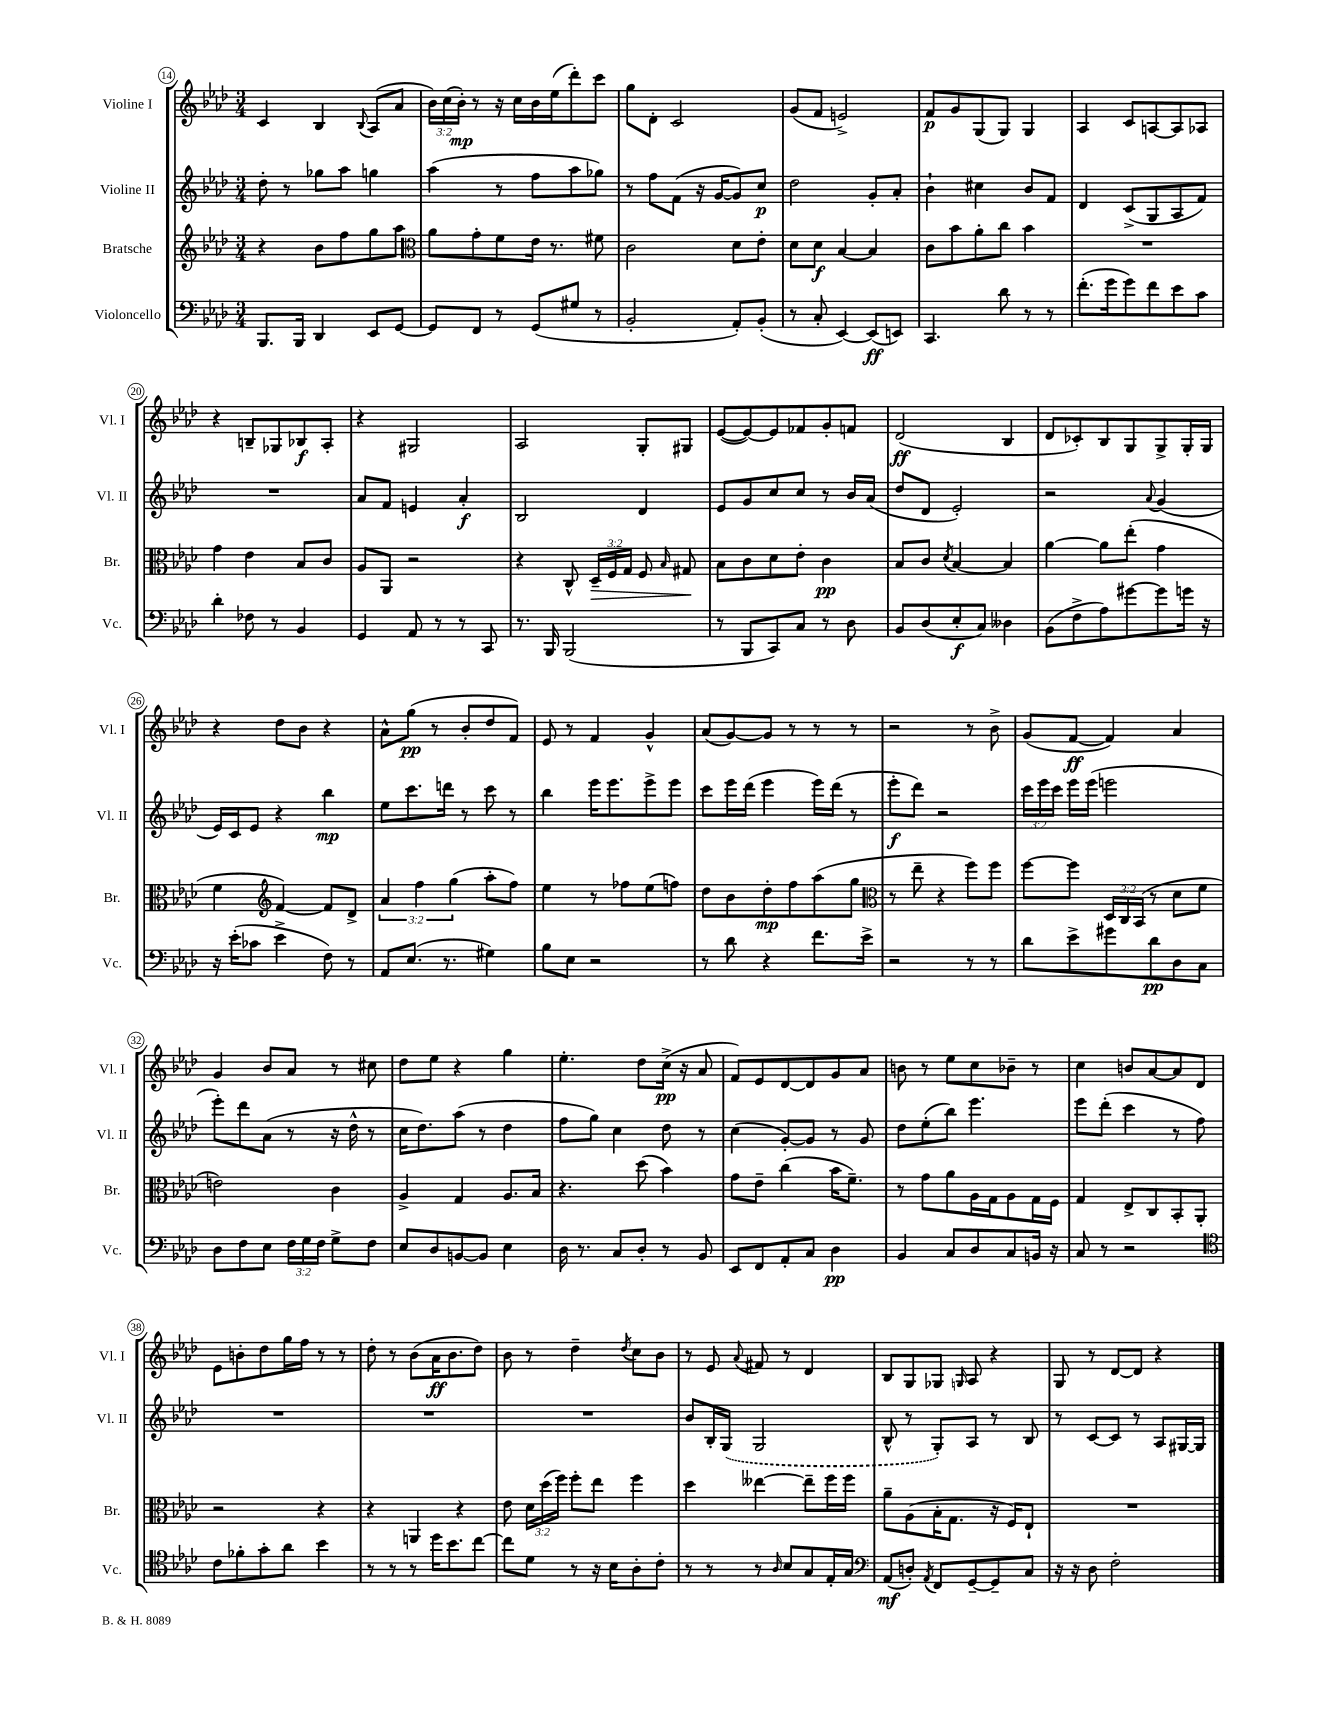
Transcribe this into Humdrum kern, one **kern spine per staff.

**kern	**dynam	**kern	**dynam	**kern	**dynam	**kern	**dynam
*part4	*part4	*part3	*part3	*part2	*part2	*part1	*part1
*staff4	*staff4	*staff3	*staff3	*staff2	*staff2	*staff1	*staff1
*I"Violoncello	*	*I"Bratsche	*	*I"Violine II	*	*I"Violine I	*
*I'Vc.	*	*I'Br.	*	*I'Vl. II	*	*I'Vl. I	*
*clefF4	*	*clefG2	*	*clefG2	*	*clefG2	*
*k[b-e-a-d-]	*	*k[b-e-a-d-]	*	*k[b-e-a-d-]	*	*k[b-e-a-d-]	*
*M3/4	*	*M3/4	*	*M3/4	*	*M3/4	*
=14	=14	=14	=14	=14	=14	=14	=14
8.BBB-/L	.	4r	.	8dd-'\	.	4c/	.
.	.	.	.	8r	.	.	.
16BBB-/Jk	.	.	.	.	.	.	.
4DD-/	.	8b-\L	.	8gg-X\L	.	4B-/	.
.	.	8ff\	.	8aa-\J	.	.	.
.	.	.	.	.	.	8qqB-/	.
8EE-/L	.	8gg\	.	4ggn\	.	(8A-/L	.
[8GG/J	.	8aa-\J	.	.	.	8a-/J	.
=15	=15	=15	=15	=15	=15	=15	=15
*	*	*clefC3	*	*	*	*	*
8GG/L]	.	8a-\L	.	(4aa-\	.	24b-\LL)	.
.	.	.	.	.	.	(24cc\	.
.	.	.	.	.	.	24b-'\JJ)	mp
8FF/J	.	8g'\	.	.	.	8r	.
8r	.	8f\	.	8r	.	16r	.
.	.	.	.	.	.	16cc\LL	.
(8GG/L	.	16e-\Jk	.	8ff\L	.	16b-\	.
.	.	8.r	.	.	.	(16ee-\J	.
8G#X/J	.	.	.	8aa-\	.	8ddd-'\)	.
8r	.	8f#X\	.	8gg-X\J)	.	8ccc\J	.
=16	=16	=16	=16	=16	=16	=16	=16
2BB-'/	.	2c\	.	8r	.	8gg\L	.
.	.	.	.	8ff\L	.	8d-'\J	.
.	.	.	.	(8f\J	.	2c/	.
.	.	.	.	16r	.	.	.
.	.	.	.	[16g/KL	.	.	.
8AA-'/L)	.	8d-\L	.	8g/])	.	.	.
(8BB-'/J	.	8e-'\J	.	8cc/J	p	.	.
=17	=17	=17	=17	=17	=17	=17	=17
8r	.	8d-\L	.	2dd-\	.	(8g/L	.
8C'/	.	8d-\J	f	.	.	8f/J	.
[4EE-/)	.	[4B-/	.	.	.	2en^/)	.
(8EE-/L]	ff	4B-/]	.	8g'/L	.	.	.
8EEn/J)	.	.	.	8a-'/J	.	.	.
=18	=18	=18	=18	=18	=18	=18	=18
4.CC/	.	8c\L	.	4b-`\	.	8f/L	p
.	.	8b-\	.	.	.	8g/	.
.	.	8a-'\	.	4cc#X\	.	(8G/	.
8d-\	.	8cc\J	.	.	.	8G/J)	.
8r	.	4b-\	.	8b-/L	.	4G/	.
8r	.	.	.	8f/J	.	.	.
=19	=19	=19	=19	=19	=19	=19	=19
(8.f'\L	.	2.r	.	4d-/	.	4A-/	.
16g\k	.	.	.	.	.	.	.
8g\)	.	.	.	(8c^/L	.	8c/L	.
8f\	.	.	.	8G/	.	[8An/	.
8e-\	.	.	.	8A-/	.	8A/]	.
8c\J	.	.	.	8f/J)	.	8A-X/J	.
!!LO:LB:g=z
=20	=20	=20	=20	=20	=20	=20	=20
4d-'\	.	4g\	.	2.r	.	4r	.
8F-X\	.	4e-\	.	.	.	8Bn~/L	.
8r	.	.	.	.	.	8G-X/	.
4BB-/	.	8B-/L	.	.	.	8B-X/	f
.	.	8c/J	.	.	.	8A-'/J	.
=21	=21	=21	=21	=21	=21	=21	=21
4GG/	.	8A-/L	.	8a-/L	.	4r	.
.	.	8AA-/J	.	8f/J	.	.	.
8AA-/	.	2r	.	4en/	.	2G#X/	.
8r	.	.	.	.	.	.	.
8r	.	.	.	4a-'/	f	.	.
8CC/	.	.	.	.	.	.	.
=22	=22	=22	=22	=22	=22	=22	=22
8.r	.	4r	.	2B-/	.	2A-/	.
16BBB-/	.	.	.	.	.	.	.
(2BBB-/	.	8C^^/	.	.	.	.	.
!	!	!	!LO:HP:b	!	!	!	!
.	.	24D-~/LL	>	.	.	.	.
.	.	24F/	.	.	.	.	.
.	.	24G/JJ	.	.	.	.	.
.	.	8F/	.	4d-/	.	8G'/L	.
.	.	16qqB-/	.	.	.	.	.
.	.	8G#X/	.	.	.	8G#X/J	.
.	.	.	]	.	.	.	.
=23	=23	=23	=23	=23	=23	=23	=23
8r	.	8B-\L	.	8e-/L	.	([8e-/L	.
8BBB-/L	.	8c\	.	8g/	.	8e-/_)	.
8CC/)	.	8d-\	.	8cc/	.	8e-/]	.
8C/J	.	8e-'\J	.	8cc/J	.	8f-X/	.
8r	.	4c\	pp	8r	.	8g'/	.
8D-\	.	.	.	16b-/LL	.	8fn/J	.
.	.	.	.	(16a-/JJ	.	.	.
=24	=24	=24	=24	=24	=24	=24	=24
8BB-/L	.	8B-/L	.	8dd-/L	.	(2d-/	ff
(8D-/	.	8c/J	.	8d-/J	.	.	.
.	.	8qd-/	.	.	.	.	.
8E-'/	f	[4B-/	.	2e-'/)	.	.	.
8C/J)	.	.	.	.	.	.	.
4D--X\	.	4B-/]	.	.	.	4B-/	.
=25	=25	=25	=25	=25	=25	=25	=25
(8BB-\L	.	[4a-\	.	2r	.	8d-/L	.
8F^\	.	.	.	.	.	8c-X'/)	.
8A-\)	.	8a-\L]	.	.	.	8B-/	.
[8g#X\	.	(8ee-'\J	.	.	.	8G/	.
.	.	.	.	8qqa-/	.	.	.
8g#\]	.	4g\	.	(4g/	.	8G^/	.
16gn\Jk	.	.	.	.	.	16G'/L	.
16r	.	.	.	.	.	16G/JJ	.
!!LO:LB:g=z
=26	=26	=26	=26	=26	=26	=26	=26
16r	.	4f\	.	16e-/LL)	.	4r	.
(16e-'\KL	.	.	.	16c/J	.	.	.
8c-X\J	.	.	.	8e-/J	.	.	.
*	*	*clefG2	*	*	*	*	*
4e-^\	.	[4f/)	.	4r	.	8dd-\L	.
.	.	.	.	.	.	8b-\J	.
8F\)	.	8f/L]	.	4bb-\	mp	4r	.
8r	.	8d-^/J	.	.	.	.	.
=27	=27	=27	=27	=27	=27	=27	=27
8AA-/L	.	6a-/	.	8ee-\L	.	8a-^^\L	.
(8.E-/J	.	.	.	8.ccc\	.	(8gg\J	pp
.	.	6ff\	.	.	.	.	.
.	.	.	.	.	.	8r	.
8.r	.	.	.	16dddn\Jk	.	.	.
.	.	(6gg\	.	.	.	.	.
.	.	.	.	8r	.	8b-'/L	.
4G#X\)	.	8aa-'\L	.	8ccc\	.	8dd-/	.
.	.	8ff\J)	.	8r	.	8f/J)	.
=28	=28	=28	=28	=28	=28	=28	=28
8B-\L	.	4ee-\	.	4bb-\	.	8e-/	.
8E-\J	.	.	.	.	.	8r	.
2r	.	8r	.	16eee-\KL	.	4f/	.
.	.	.	.	8.eee-\	.	.	.
.	.	8ff-X\L	.	.	.	.	.
.	.	(8ee-\	.	8eee-^\	.	4g^^/	.
.	.	8ffn\J)	.	8eee-\J	.	.	.
=29	=29	=29	=29	=29	=29	=29	=29
8r	.	8dd-\L	.	8ccc\L	.	(8a-/L	.
8d-\	.	8b-\	.	16eee-\L	.	[8g/)	.
.	.	.	.	(16ddd-\JJ	.	.	.
4r	.	8dd-'\	mp	4eee-\	.	8g/J]	.
.	.	8ff\	.	.	.	8r	.
8.f\L	.	(8aa-\	.	16eee-\LL)	.	8r	.
.	.	.	.	(16ddd-\JJ	.	.	.
.	.	8gg\J	.	8r	.	8r	.
16e-^\Jk	.	.	.	.	.	.	.
=30	=30	=30	=30	=30	=30	=30	=30
*	*	*clefC3	*	*	*	*	*
2r	.	8r	.	8eee-'\L	f	2r	.
.	.	8ee-~\	.	8ddd-\J)	.	.	.
.	.	4r	.	2r	.	.	.
8r	.	8ff\L)	.	.	.	8r	.
8r	.	8ff\J	.	.	.	8b-^\	.
=31	=31	=31	=31	=31	=31	=31	=31
8d-\L	.	[8ff\L	.	24ccc\LL	.	(8g/L	.
.	.	.	.	24eee-\	.	.	.
.	.	.	.	24ccc\JJ	.	.	.
8e-^\	.	8ff\J]	.	16eee-\LL	.	[8f/J	ff
.	.	.	.	(16eee-\JJ	.	.	.
8g#X\	.	24D-/LL	.	2eeen\	.	4f/])	.
.	.	24C/	.	.	.	.	.
.	.	(24BB-/JJ	.	.	.	.	.
8d-\	pp	8r	.	.	.	.	.
8D-\	.	8d-\L	.	.	.	4a-/	.
8C\J	.	8f\J	.	.	.	.	.
!!LO:LB:g=z
=32	=32	=32	=32	=32	=32	=32	=32
8D-\L	.	2en\)	.	8eee-'\L)	.	4g/	.
8F\	.	.	.	8ddd-\	.	.	.
8E-\J	.	.	.	(8a-\J	.	8b-/L	.
24F\LL	.	.	.	8r	.	8a-/J	.
24G\	.	.	.	.	.	.	.
24F\JJ	.	.	.	.	.	.	.
8G^\L	.	4c\	.	16r	.	8r	.
.	.	.	.	16dd-^^\	.	.	.
8F\J	.	.	.	8r	.	8cc#X\	.
=33	=33	=33	=33	=33	=33	=33	=33
8E-/L	.	4A-^/	.	16cc\KL	.	8dd-\L	.
.	.	.	.	8.dd-\)	.	.	.
8D-/	.	.	.	.	.	8ee-\J	.
[8BBn/	.	4G/	.	(8aa-\J	.	4r	.
8BB/J]	.	.	.	8r	.	.	.
4E-\	.	8.A-/L	.	4dd-\	.	4gg\	.
.	.	16B-/Jk	.	.	.	.	.
=34	=34	=34	=34	=34	=34	=34	=34
16D-\	.	4.r	.	8ff\L	.	4.ee-'\	.
8.r	.	.	.	.	.	.	.
.	.	.	.	8gg\J)	.	.	.
8C/L	.	.	.	4cc\	.	.	.
8D-'/J	.	(8dd-\	.	.	.	8dd-\L	.
8r	.	4b-\)	.	8dd-\	.	(16cc^\Jk	pp
.	.	.	.	.	.	16r	.
8BB-/	.	.	.	8r	.	8a-/	.
=35	=35	=35	=35	=35	=35	=35	=35
8EE-/L	.	8g\L	.	(4cc\	.	8f/L)	.
8FF/	.	8e-~\J	.	.	.	8e-/	.
8AA-'/	.	(4cc\	.	[8g'/L)	.	[8d-/	.
8C/J	.	.	.	8g/J]	.	8d-/]	.
4D-\	pp	16b-\KL	.	8r	.	8g/	.
.	.	8.f~\J)	.	.	.	.	.
.	.	.	.	8g/	.	8a-/J	.
=36	=36	=36	=36	=36	=36	=36	=36
4BB-/	.	8r	.	8dd-\L	.	8bn\	.
.	.	8g\L	.	(8ee-'\	.	8r	.
8C/L	.	8a-\	.	8bb-\J)	.	8ee-\L	.
8D-/	.	16A-\L	.	4.eee-\	.	8cc\	.
.	.	16G\J	.	.	.	.	.
8C/	.	8A-\	.	.	.	8b-X~\J	.
16BBn/Jk	.	16G\L	.	.	.	8r	.
16r	.	16F\JJ	.	.	.	.	.
=37	=37	=37	=37	=37	=37	=37	=37
8C/	.	4G/	.	8eee-\L	.	4cc\	.
8r	.	.	.	(8ddd-'\J	.	.	.
2r	.	8E-^/L	.	4ccc\	.	8bn/L	.
.	.	8C/	.	.	.	[8a-/	.
.	.	8BB-'/	.	8r	.	8a-/]	.
.	.	8AA-'/J	.	8ff\)	.	8d-/J	.
!!LO:LB:g=z
=38	=38	=38	=38	=38	=38	=38	=38
*clefC4	*	*	*	*	*	*	*
8c\L	.	2r	.	2.r	.	8e-\L	.
8f-X'\	.	.	.	.	.	8bn'\	.
8g'\	.	.	.	.	.	8dd-\	.
8a-\J	.	.	.	.	.	16gg\L	.
.	.	.	.	.	.	16ff\JJ	.
4b-\	.	4r	.	.	.	8r	.
.	.	.	.	.	.	8r	.
=39	=39	=39	=39	=39	=39	=39	=39
8r	.	4r	.	2.r	.	8dd-'\	.
8r	.	.	.	.	.	8r	.
8r	.	4AAn/	.	.	.	(8b-\L	.
16dd-\KL	.	.	.	.	.	16a-\K	ff
8.b-\	.	.	.	.	.	8.b-\	.
.	.	4r	.	.	.	.	.
[8cc\J	.	.	.	.	.	8dd-\J)	.
=40	=40	=40	=40	=40	=40	=40	=40
8cc\L]	.	8e-\	.	2.r	.	8b-\	.
8d-\J	.	24d-\LL	.	.	.	8r	.
.	.	(24dd-\	.	.	.	.	.
.	.	24ff\JJ)	.	.	.	.	.
8r	.	8ff'\L	.	.	.	4dd-~\	.
16r	.	8ee-\J	.	.	.	.	.
16B-\KL	.	.	.	.	.	.	.
.	.	.	.	.	.	8qdd-/	.
8A-'\	.	4ff\	.	.	.	8cc\L	.
8c'\J	.	.	.	.	.	8b-\J	.
=41	=41	=41	=41	=41	=41	=41	=41
8r	.	4dd-\	.	8b-/L	.	8r	.
8r	.	.	.	16B-'/L	.	8e-/	.
.	.	.	.	(16G/JJ	.	.	.
.	.	.	.	.	.	8qqa-/	.
8r	.	[4ee--X\	.	2G/	.	8f#X/	.
16qqA-/	.	.	.	.	.	.	.
8B-/L	.	.	.	.	.	8r	.
8G/	.	8ee--~\L]	.	.	.	4d-/	.
16E-'/L	.	16ff\L	.	.	.	.	.
16G/JJ	.	16ff\JJ	.	.	.	.	.
=42	=42	=42	=42	=42	=42	=42	=42
*clefF4	*	*	*	*	*	*	*
(8AA-/L	mf	8a-~\L	.	8B-^^/	.	8B-/L	.
8Dn'/J)	.	(8A-\	.	8r	.	8G/	.
8qAA-/	.	.	.	.	.	.	.
8FF/L	.	16B-'\K	.	8G'/L)	.	8G-X/J	.
.	.	8.G\J	.	.	.	.	.
.	.	.	.	.	.	16qqGn/	.
[8GG~/	.	.	.	8A-/J	.	8A-/	.
8GG~/]	.	16r	.	8r	.	4r	.
.	.	16F/KL)	.	.	.	.	.
8C/J	.	8E-`/J	.	8B-/	.	.	.
=43	=43	=43	=43	=43	=43	=43	=43
16r	.	2.r	.	8r	.	8G/	.
16r	.	.	.	.	.	.	.
8D-\	.	.	.	[8c/L	.	8r	.
2F'\	.	.	.	8c/J]	.	[8d-/L	.
.	.	.	.	8r	.	8d-/J]	.
.	.	.	.	8A-/L	.	4r	.
.	.	.	.	[16G#X/L	.	.	.
.	.	.	.	16G#/JJ]	.	.	.
==	==	==	==	==	==	==	==
*-	*-	*-	*-	*-	*-	*-	*-
